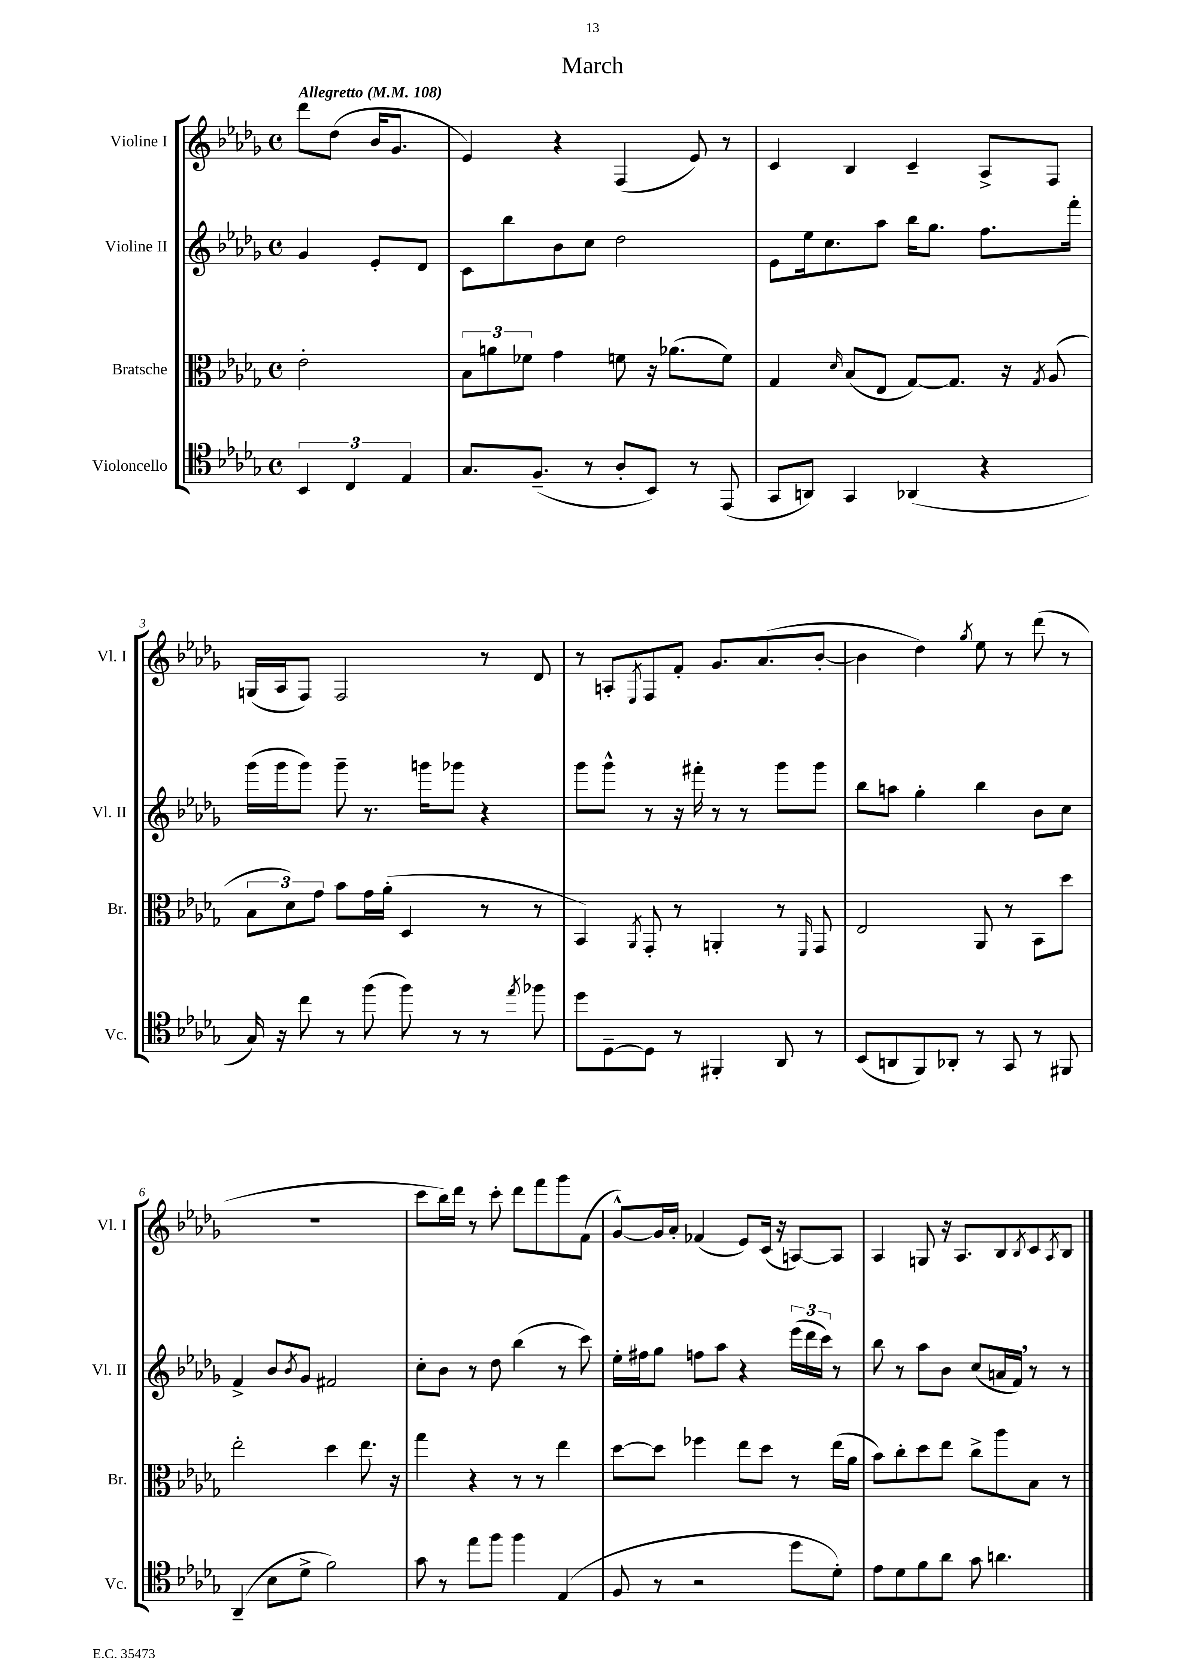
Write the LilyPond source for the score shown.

\header { title = "March" }
<<
\new StaffGroup <<
\new Staff = "s0" \with { instrumentName = "Violine I" shortInstrumentName = "Vl. I" } {
    \clef treble \key des \major \defaultTimeSignature \time 4/4 \partial 2 \tempo "Allegretto" 4 = 108
    des'''8 des''8( bes'16 ges'8. |
    ees'4) r4 f4( ees'8) r8 |
    c'4 bes4 c'4-- aes8-> f8 |
    g16( aes16 f8) f2 r8 des'8 |
    r8 a8-. \acciaccatura { ees8 } f8 f'8-. ges'8. aes'8.( bes'8~-. |
    bes'4 des''4) \acciaccatura { ges''8 } ees''8 r8 des'''8( r8 |
    R1 |
    c'''8 bes''16) des'''16 r8 c'''8-. des'''8 f'''8 ges'''8 f'8( |
    ges'8~-^) ges'16 aes'16-. fes'4( ees'8) c'16( r16 a8~) a8 |
    aes4 g8 r16 aes8. bes8 \acciaccatura { bes8 } c'8 \acciaccatura { aes8 } bes8 \bar "|." |
}
\new Staff = "s1" \with { instrumentName = "Violine II" shortInstrumentName = "Vl. II" } {
    \clef treble \key des \major \defaultTimeSignature \time 4/4 \partial 2
    ges'4 ees'8-. des'8 |
    c'8 bes''8 bes'8 c''8 des''2 |
    ees'8 ees''16 c''8. aes''8 bes''16 ges''8. f''8. f'''16-. |
    ges'''16( ges'''16 ges'''8) ges'''8-- r8. g'''16 ges'''8 r4 |
    ges'''8 ges'''8-^ r8 r16 fis'''16-. r8 r8 ges'''8 ges'''8 |
    bes''8 a''8 ges''4-. bes''4 bes'8 c''8 |
    f'4-> bes'8 \acciaccatura { bes'8 } ges'8 fis'2 |
    c''8-. bes'8 r8 des''8 bes''4( r8 c'''8) |
    ees''16-. fis''16 ges''8 f''8 aes''8 r4 \tuplet 3/2 { ees'''16( des'''16 c'''16) } r8 |
    bes''8 r8 aes''8 bes'8 c''8( a'16 f'16) \breathe r8 r8 \bar "|." |
}
\new Staff = "s2" \with { instrumentName = "Bratsche" shortInstrumentName = "Br." } {
    \clef alto \key des \major \defaultTimeSignature \time 4/4 \partial 2
    ees'2-. |
    \tuplet 3/2 { bes8 a'8 fes'8 } ges'4 f'8 r16 aes'8.( f'8) |
    ges4 \grace { des'16 } bes8( ees8 ges8~) ges8. r16 \acciaccatura { ges8 } aes8( |
    \tuplet 3/2 { bes8 des'8) ges'8 } bes'8 ges'16 aes'16-.( des4 r8 r8 |
    bes,4) \acciaccatura { aes,8 } ges,8-. r8 a,4-. r8 \grace { f,16 } ges,8 |
    ees2 aes,8 r8 bes,8 des''8 |
    ees''2-. des''4 ees''8. r16 |
    ges''4 r4 r8 r8 ees''4 |
    des''8~ des''8 fes''4 ees''8 des''8 r8 ees''16( aes'16 |
    bes'8) c''8-. des''8 ees''8 c''8-> aes''8 bes8 r8 \bar "|." |
}
\new Staff = "s3" \with { instrumentName = "Violoncello" shortInstrumentName = "Vc." } {
    \clef tenor \key des \major \defaultTimeSignature \time 4/4 \partial 2
    \tuplet 3/2 { bes,4 c4 ees4 } |
    ges8. f8.--( r8 aes8-. bes,8) r8 ees,8( |
    ges,8 a,8) ges,4 aes,4( r4 |
    ges16) r16 c''8 r8 f''8( f''8) r8 r8 \acciaccatura { ees''8 } fes''8 |
    des''8 des8~-- des8 r8 fis,4-. aes,8 r8 |
    bes,8( a,8 f,8) aes,8-. r8 ges,8 r8 fis,8 |
    aes,4--( bes8 des'8-> f'2) |
    ges'8 r8 ees''8 f''8 f''4 ees4( |
    f8 r8 r2 des''8 des'8-.) |
    ees'8 des'8 f'8 aes'8 ges'8 a'4. \bar "|." |
}
>>
>>
